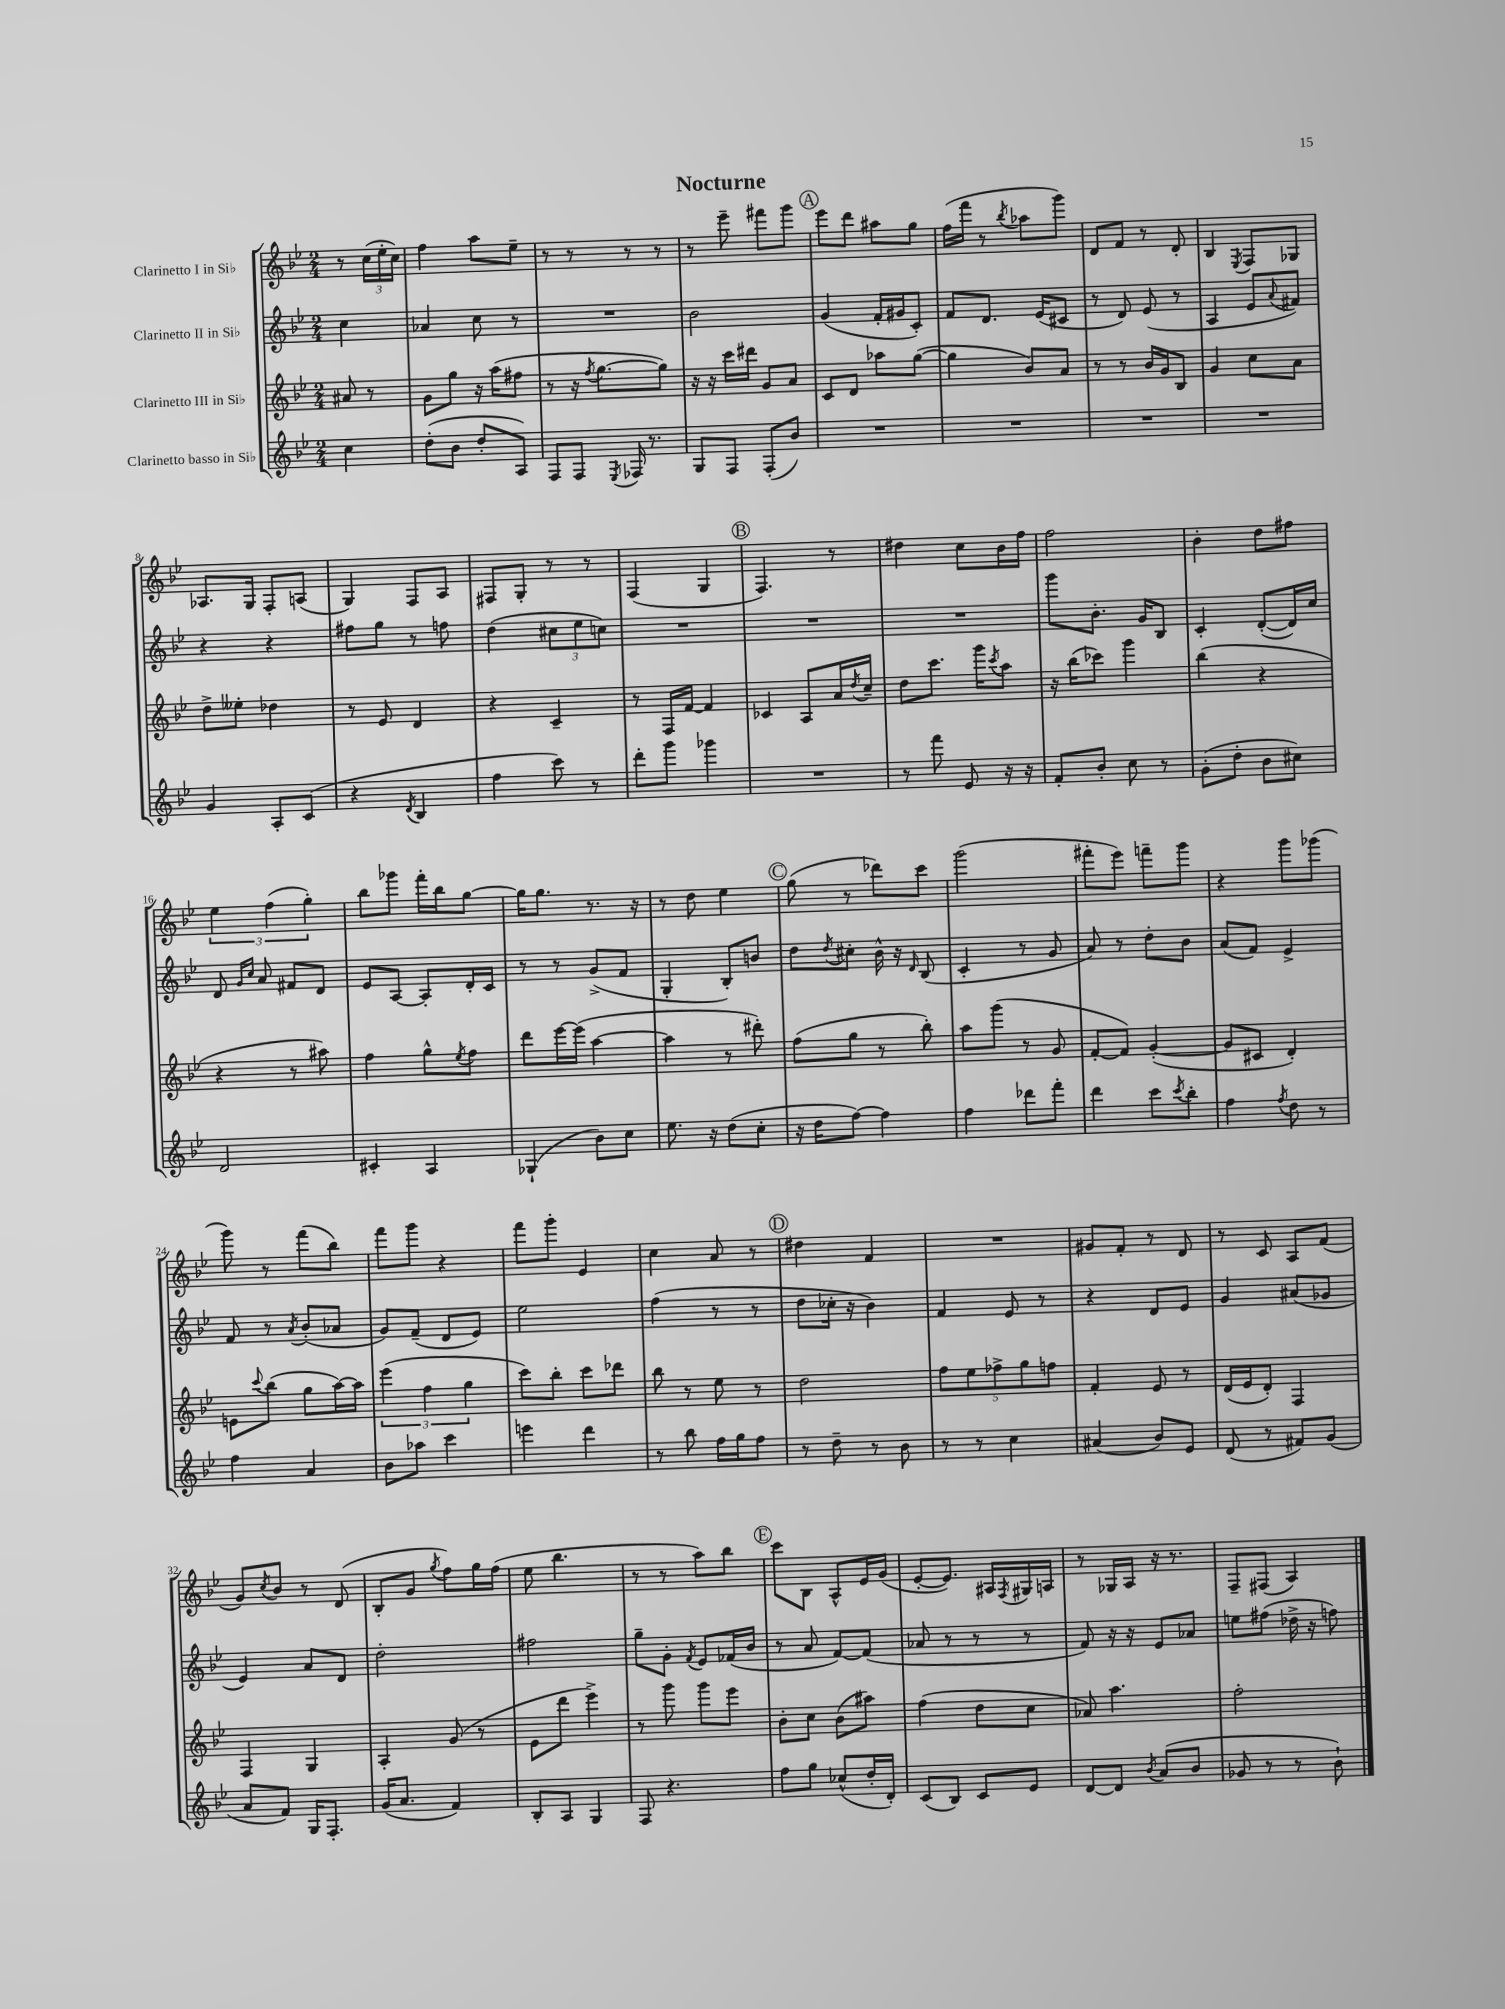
\header { title = "Nocturne" }
<<
\new StaffGroup <<
\new Staff = "s0" \with { instrumentName = "Clarinetto I in Sib" } {
    \clef treble \key bes \major \numericTimeSignature \time 2/4 \partial 4
    r8 \tuplet 3/2 { c''16( ees''16-. c''16) } |
    f''4 a''8 ees''8-- |
    r8 r8 r8 r8 |
    r8 ees'''8-- fis'''8 g'''8 |
    \mark \markup { \circle "A" } ees'''8 d'''8 ais''8 g''8 |
    f''16( f'''16 r8 \acciaccatura { bes''8 } aes''8 g'''8) |
    d'8 f'8 r8 d'8-. |
    bes4 \acciaccatura { ees8 } f8 ges8 |
    aes8. g16 f8-. a8( |
    g4) f8 a8 |
    fis8 g8-. r8 r8 |
    f4( g4 |
    \mark \markup { \circle "B" } f4.) r8 |
    dis''4 c''8 bes'16 f''16 |
    f''2 |
    bes'4-. d''8 fis''8 |
    \tuplet 3/2 { ees''4 f''4( g''4-.) } |
    bes''8 ges'''8 f'''16-. bes''16 g''8~ |
    g''16 g''8. r8. r16 |
    r8 d''8 ees''4 |
    \mark \markup { \circle "C" } g''8( r8 des'''8) c'''8 |
    g'''2( |
    fis'''8-. ees'''8) f'''8-- g'''8 |
    r4 g'''8 ges'''8( |
    g'''8) r8 f'''8( bes''8) |
    f'''8 g'''8 r4 |
    f'''8 g'''8-. ees'4 |
    c''4 a'8 r8 |
    \mark \markup { \circle "D" } dis''4 f'4 |
    R2 |
    gis'8 f'8-. r8 d'8 |
    r8 c'8 a8 f'8( |
    g'8) \acciaccatura { c''8 } bes'8 r8 d'8( |
    bes8-. g'8 \acciaccatura { g''8 } f''8) g''16 f''16( |
    ees''8 bes''4. |
    r8 r8 a''8) bes''8 |
    \mark \markup { \circle "E" } c'''8 bes8 a8-^ ees'16 g'16( |
    ees'8~-. ees'8.) ais16 \acciaccatura { f8 } gis16 a16 |
    r8 ges16 a16 r16 r8. |
    f8-- fis8( a4) \bar "|." |
}
\new Staff = "s1" \with { instrumentName = "Clarinetto II in Sib" } {
    \clef treble \key bes \major \numericTimeSignature \time 2/4 \partial 4
    c''4 |
    aes'4 c''8 r8 |
    R2 |
    bes'2 |
    \mark \markup { \circle "A" } g'4( f'16-. gis'16 c'8-.) |
    f'8 d'8. ees'16( cis'8 |
    r8 d'8) ees'8( r8 |
    a4 ees'8 \appoggiatura { a'8 } fis'8) |
    r4 r4 |
    fis''8 g''8 r8 f''8 |
    d''4( \tuplet 3/2 { cis''8 ees''8 c''8) } |
    R2 |
    \mark \markup { \circle "B" } R2 |
    R2 |
    g'''8 bes'8.-. g'16 bes8 |
    c'4-. d'8~-.( d'16) c''16 |
    d'8 \grace { g'16 c''16 } a'8 fis'8 d'8 |
    ees'8 a8~ a8-. d'16-. c'16 |
    r8 r8 g'8->( f'8 |
    g4-. bes8-.) b'8 |
    \mark \markup { \circle "C" } d''8 \acciaccatura { d''8 } cis''8-. bes'16-^ r16 \grace { d'16 } bes8( |
    c'4-. r8 g'8 |
    a'8) r8 d''8-. bes'8 |
    a'8( f'8) ees'4-> |
    f'8 r8 \acciaccatura { a'8 } bes'8-.( aes'8 |
    g'8) f'8--( d'8 ees'8) |
    ees''2 |
    f''4( r8 r8 |
    \mark \markup { \circle "D" } d''8 ces''16-. r16 bes'4) |
    f'4 ees'8 r8 |
    r4 d'8 ees'8 |
    g'4 ais'8( ges'8 |
    ees'4) a'8 d'8 |
    d''2-. |
    fis''2 |
    g''8-- g'8-. \acciaccatura { f'8 } ees'8 fes'16( bes'16 |
    \mark \markup { \circle "E" } r8 a'8 f'8~) f'8( |
    aes'8 r8 r8 r8 |
    f'8) r16 r16 ees'8 aes'8 |
    e''8 fis''8( des''16-> r16 f''8) \bar "|." |
}
\new Staff = "s2" \with { instrumentName = "Clarinetto III in Sib" } {
    \clef treble \key bes \major \numericTimeSignature \time 2/4 \partial 4
    ais'8 r8 |
    g'8 g''8 r16 a''16( fis''8 |
    r8 r16 \acciaccatura { f''8 } g''8.~ g''8) |
    r16 r16 c'''16 dis'''16 g'8 a'8 |
    \mark \markup { \circle "A" } c'8 d'8 aes''8 g''8~( |
    g''4 bes'8) a'8 |
    r8 r8 bes'16 g'16 bes8 |
    g'4 c''8 a'8 |
    d''8-> eeses''8-. des''4 |
    r8 ees'8 d'4 |
    r4 c'4-- |
    r8 f16 f'16~ f'4 |
    \mark \markup { \circle "B" } ces'4 a8 a'16 \acciaccatura { d''8 } c''16-- |
    d''8 c'''8. g'''16 \acciaccatura { c'''8 } a''8 |
    r16 bes''16( ces'''8) g'''4 |
    bes''4( r4 |
    r4 r8 ais''8) |
    f''4 g''8-^ \acciaccatura { ees''8 } f''8 |
    d'''8 ees'''16~ ees'''16( a''4~ |
    a''4 r8 dis'''8-.) |
    \mark \markup { \circle "C" } f''8( g''8 r8 bes''8-.) |
    a''8 g'''8( r8 g'8 |
    f'8~-. f'8) g'4~-.( |
    g'8 cis'8 d'4-.) |
    e'8 \appoggiatura { c'''8 } bes''8( g''8 a''16~) a''16 |
    \tuplet 3/2 { ees'''4( f''4 g''4 } |
    c'''8) bes''8-. c'''8 des'''8 |
    bes''8 r8 ees''8 r8 |
    \mark \markup { \circle "D" } d''2 |
    \tuplet 5/4 { f''8 ees''8 fes''8-> g''8 f''8 } |
    f'4-. ees'8 r8 |
    d'16( ees'16 d'8-.) f4 |
    f4 g4 |
    a4-. g'8( r8 |
    ees'8 d'''8 ees'''4->) |
    r8 g'''8 g'''8 ees'''8 |
    \mark \markup { \circle "E" } bes'8-. c''8 bes'8( ais''8) |
    f''4( d''8 c''8 |
    aes'8) a''4. |
    f''2-. \bar "|." |
}
\new Staff = "s3" \with { instrumentName = "Clarinetto basso in Sib" } {
    \clef treble \key bes \major \numericTimeSignature \time 2/4 \partial 4
    c''4 |
    d''8-.( bes'8 d''8-. a8) |
    f8 f8 \acciaccatura { ees8 } fes16 r8. |
    g8 f8 f8-.( bes'8) |
    \mark \markup { \circle "A" } R2 |
    R2 |
    R2 |
    R2 |
    g'4 a8-. c'8( |
    r4 \acciaccatura { d'8 } bes4 |
    f''4 c'''8) r8 |
    d'''8-. g'''8 ges'''4 |
    \mark \markup { \circle "B" } R2 |
    r8 f'''8 ees'8 r16 r16 |
    f'8-. bes'8-. c''8 r8 |
    g'8-.( d''8-. bes'8 cis''8) |
    d'2 |
    cis'4-. a4 |
    ges4-!( bes'8) c''8 |
    ees''8. r16 d''8( c''8-. |
    \mark \markup { \circle "C" } r16 d''16 f''8~) f''4 |
    f''4 des'''8 f'''8-. |
    d'''4 c'''8 \acciaccatura { c'''8 } bes''8-. |
    f''4 \acciaccatura { f''8 } d''8 r8 |
    f''4 a'4 |
    bes'8 aes''8 c'''4 |
    e'''4 d'''4 |
    r8 bes''8 f''16 g''16 f''8 |
    \mark \markup { \circle "D" } r8 d''8-- r8 bes'8 |
    r8 r8 c''4 |
    ais'4( bes'8) ees'8 |
    d'8( r8 fis'8) g'8( |
    a'8 f'8) g16 f8.-. |
    g'16( a'8. f'4) |
    bes8-. a8 g4 |
    f8 r4. |
    \mark \markup { \circle "E" } f''8 g''8 ces''8-^( d''16-. d'16-.) |
    c'8( bes8) c'8 ees'8 |
    d'8~ d'8 \acciaccatura { bes'8 } a'8( bes'8 |
    ges'8 r8 r8 bes'8-!) \bar "|." |
}
>>
>>
